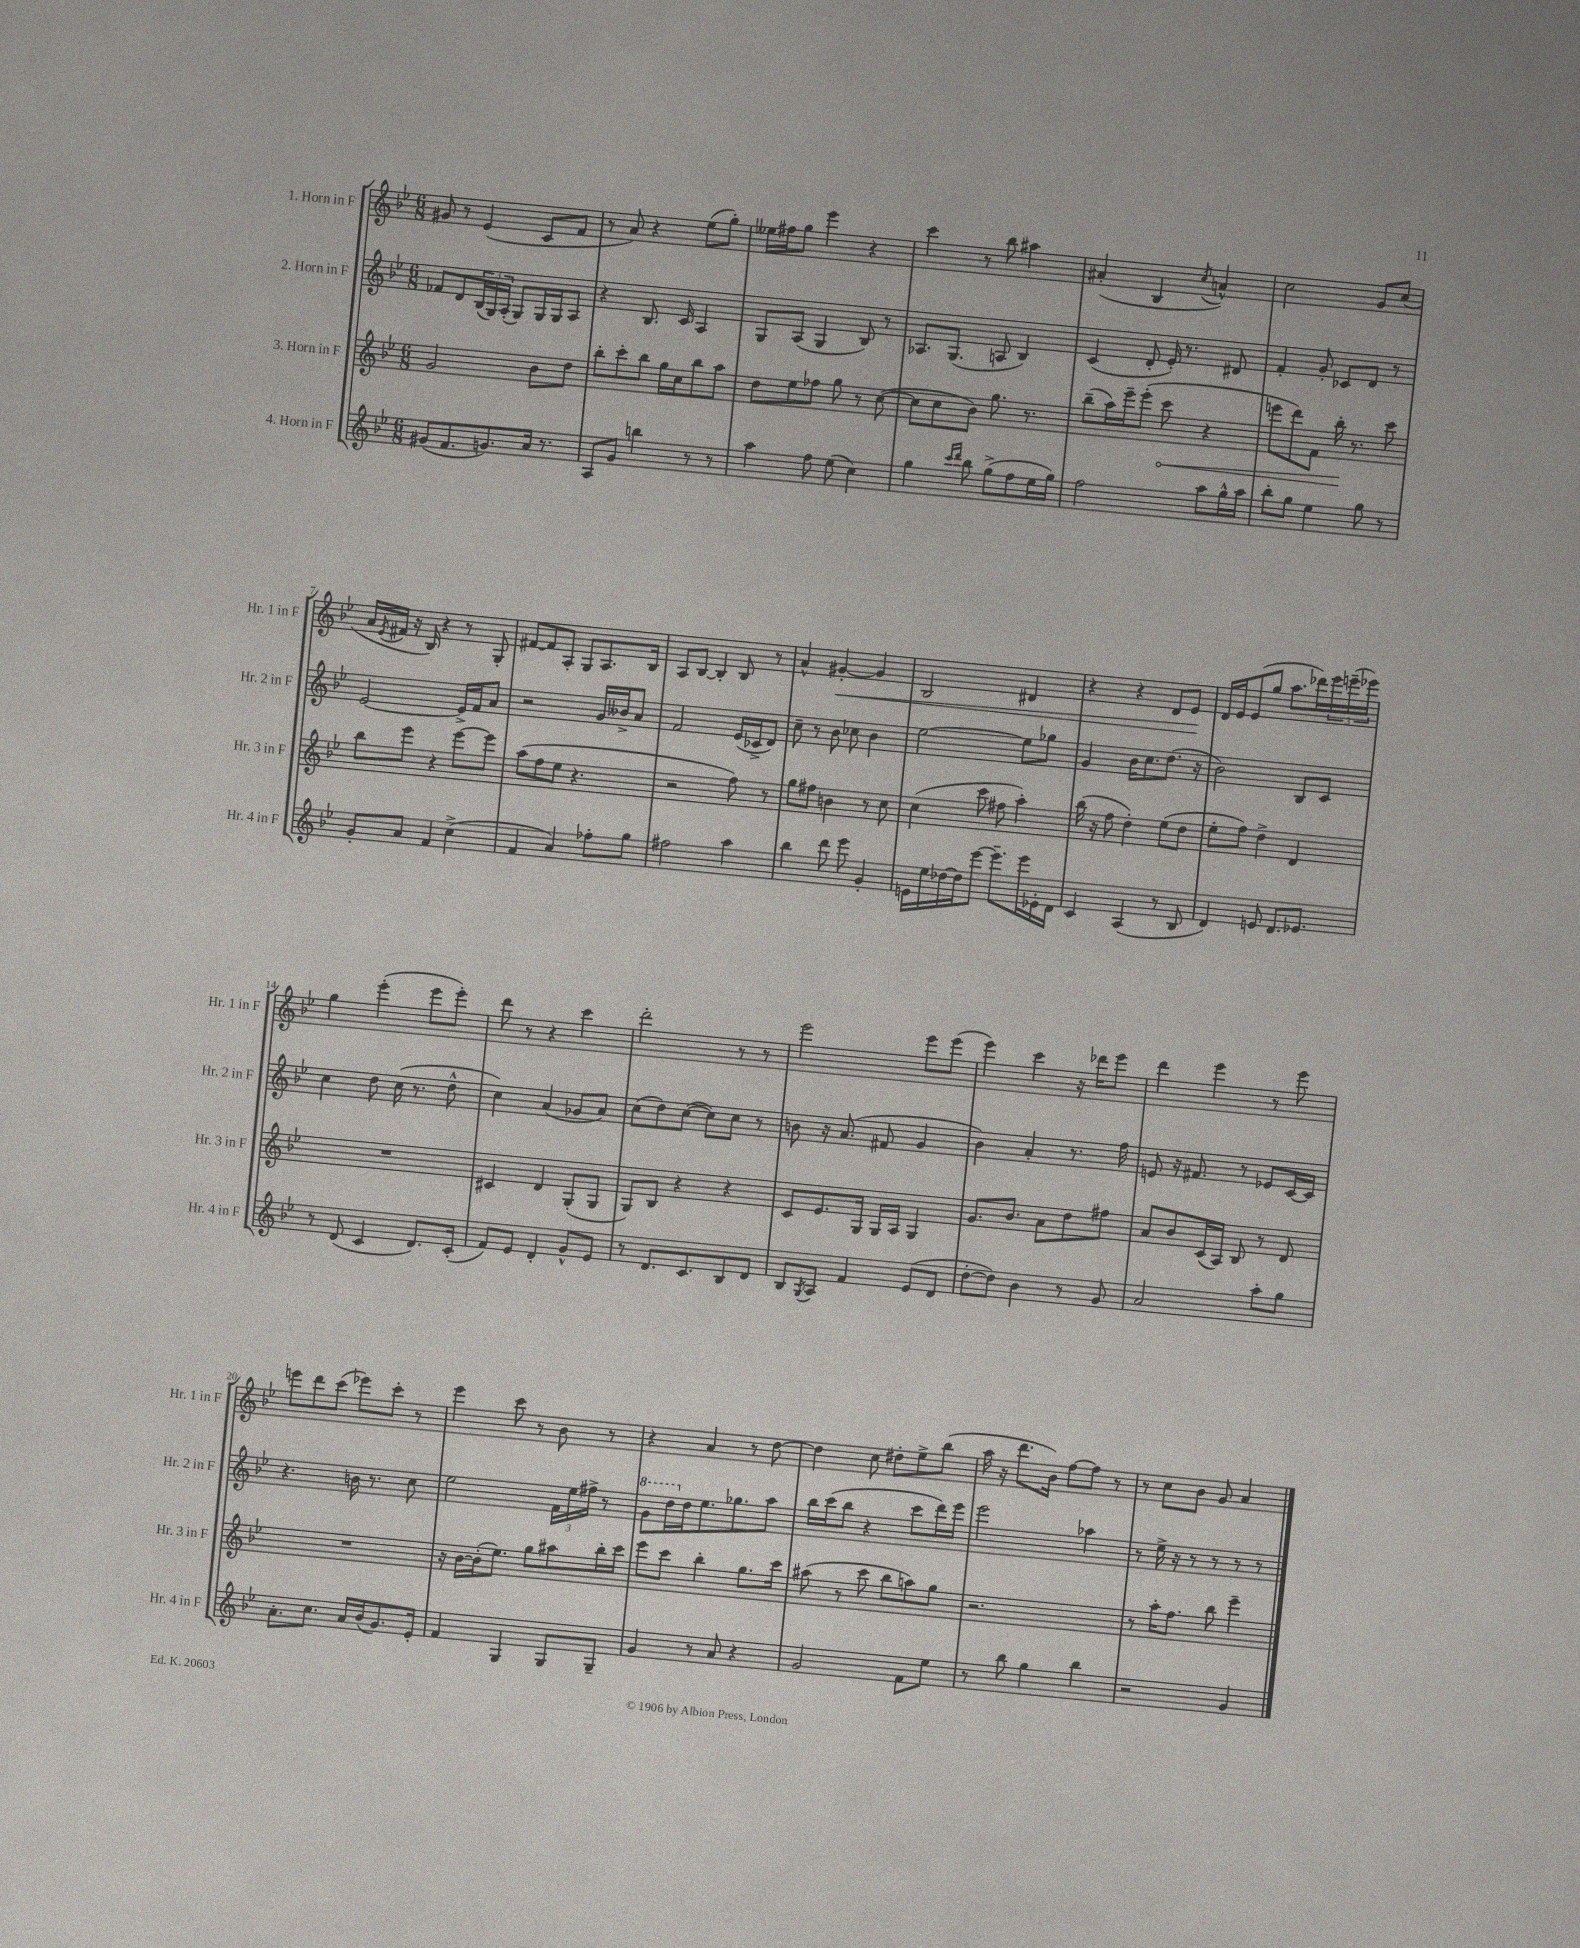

**kern	**kern	**kern	**kern
*staff4	*staff3	*staff2	*staff1
*clefG2	*clefG2	*clefG2	*clefG2
*k[b-e-]	*k[b-e-]	*k[b-e-]	*k[b-e-]
*M6/8	*M6/8	*M6/8	*M6/8
(8g#	2g	8f-	8g#
8.f	.	8d	8r
.	.	(24B-	(4e-
.	.	24G)	.
8.g)	.	.	.
.	.	(24A'	.
.	.	8G)	.
16a	8b-	16G	8c
8.r	.	16G	.
.	8dd	8A	8f
=	=	=	=
8A	8bb-'	4r	8r
8g	8ccc'	.	8a)
4bb	8bb-	8.B-	4r
.	16gg	.	.
.	16cc	16c	.
8r	8bb-	4A	(8ee-
8r	8aa	.	8gg')
=	=	=	=
4aa	8dd	8G	16ee--
.	.	.	16ff#
.	8ee-	(8A	8gg
8ff	8ff-	4G	4eee-
(8ee-	8gg	.	.
4cc)	8r	8B-)	4r
.	([8cc	8r	.
=	=	=	=
4gg	8cc]	8.A-	4ccc
.	8cc	.	.
.	.	(8.G	.
16qqccc	.	.	.
16qqddd	.	.	.
8bb-	8b-)	.	8r
(8gg^	8.gg	8A	8bb-
8ff	.	4B-)	4aa#
.	8.r	.	.
16ee-	.	.	.
16gg)	.	.	.
=	=	=	=
2ff	(8bb-~	(4c	(4a#'
.	16aa)	.	.
.	16eee-~	.	.
.	(8eee-'	8d'	4B-
.	8ccc	16e-')	.
.	.	8.r	.
.	.	.	8qcc
8aa	4r	.	4a^^)
16gg^^	.	8d#	.
16aa	.	.	.
=	=	=	=
8bb-'	8eee	4f'	2cc
8gg	8ddd)	.	.
4ee-	8f	8g'	.
.	16bb-'	8c-	.
.	8.r	.	.
8gg	.	8d	8g
8r	8ccc	8r	(8cc
=	=	=	=
8g'	8bb-	[2e-	16a
.	.	.	8qe-
.	.	.	16f#
8a	8eee-	.	16r
.	.	.	16B-)
4f	4r	.	4r
(4cc^	[8eee-	16e-^]	8r
.	.	16f	.
.	8eee-]	8a	8G'
=	=	=	=
4f	(8aa	2r	[8f#
.	8ff	.	8f#]
4a)	8ee-	.	8A'
.	4.r	.	8G
8ff-'	.	16g	8.A
.	.	16b--^	.
8gg	.	8a	.
.	.	.	16B-
=	=	=	=
2ff#	2r	2f	8A
.	.	.	[8B-
.	.	.	4B-']
4aa	8ff)	(16e-	8B-
.	.	16c-^	.
.	8r	8d)	8r
=	=	=	=
4bb-	8gg	8cc~	4a^^
.	8ff#	8r	.
8ddd	4b	8b-	[4g#'
8eee-	.	8cc-	.
4g'	8r	4b-	4g#]
.	8cc	.	.
=	=	=	=
16e	(4cc	[2ee-	2B-
16ee-	.	.	.
[16dd-	.	.	.
16dd-]	.	.	.
[8eee-	8ccc	.	.
8.eee-~]	8ff#	.	.
.	4aa')	8ee-]	4d#
16eee-	.	.	.
16e-'	.	8gg-	.
16d	.	.	.
=	=	=	=
4c	(16bb-	4g	4r
.	16r	.	.
.	8ff	.	.
(4A	4dd')	16b-	4r
.	.	8.cc	.
8r	(8ee-	(8.dd	8d
8B-	8dd	.	8e-
.	.	16r	.
=	=	=	=
4d)	8ee-'	2b-)	16d
.	.	.	16e-
.	8ff)	.	(8e-
8e	4dd^	.	8gg
8.d	.	.	8.aa
.	4d	8B-	.
8.e-	.	.	16ddd-)
.	.	8c	24eee-
.	.	.	(24eee~
.	.	.	24eee-)
=	=	=	=
8r	2.r	4cc	4gg
(8d	.	.	.
4c	.	8dd	(4eee-'
.	.	(16cc	.
.	.	8.r	.
8.d)	.	.	8eee-
.	.	8dd^^	8eee-')
(16c'	.	.	.
=	=	=	=
8f)	4c#	4cc)	8ddd
8e-	.	.	8r
4d'	4d	(4a	4r
8g^^	(8G'	8g-	4ccc
8e-	8G	8a)	.
=	=	=	=
8r	8G)	(8cc	2ddd'
8.d	8B-	8dd)	.
.	4r	([8cc	.
8.c	.	.	.
.	.	8cc])	.
8B-	4r	8cc	8r
8d	.	8r	8r
=	=	=	=
8B-	8c	8b	2eee-
8qG	.	.	.
8A	8.e-	16r	.
.	.	(8.a	.
4f	.	.	.
.	16G	.	.
.	16G	8f#	.
.	16A	.	.
(8e-	4G	4g	8eee-
8d	.	.	(8eee-
=	=	=	=
[8dd'	8.g	4b-)	4eee-)
8dd])	.	.	.
.	8.b-	.	.
4b-	.	4a'	4ccc
.	8a	.	.
8r	8dd	8.r	16r
.	.	.	16ddd-
8g	8ff#	.	8eee-
.	.	16ff	.
=	=	=	=
2a	8a	8e	4ddd
.	8b-	16r	.
.	.	8.f#	.
.	(16c	.	4eee-
.	16A)	.	.
.	8B-	8r	.
8aa'	8r	8e-	8r
8gg	8d	[16c	8eee-
.	.	16c]	.
=	=	=	=
8.a'	2.r	4.r	8eee
.	.	.	8ddd
8.cc	.	.	.
.	.	.	(8ccc
16a	.	16b	8eee-)
(16b-	.	8.r	.
8.g)	.	.	8ccc'
.	.	8cc	8r
16e-'	.	.	.
=	=	=	=
4f	16r	2ee-	4eee-
.	[16b-	.	.
.	(16b-']	.	.
.	8.ee-)	.	.
4G	.	.	8ccc
.	8gg	.	8r
8G	8aa#	24f	8b-
.	.	24ee-	.
.	.	24ff#^	.
8G~	16bb-'	8r	8r
.	16ccc	.	.
=	=	=	=
4g	8eee-	8gg	4r
.	8ccc	16ddd	.
.	.	16dd	.
8r	4bb-'	8.ee-	4a
8a	.	.	.
.	.	8.gg-	.
4r	8.gg	.	8r
.	.	8aa	[8dd
.	16ccc	.	.
=	=	=	=
2g	(8aa#	16bb-	4dd]
.	.	(16ccc	.
.	8r	8bb-	.
.	8ccc	4r	8cc
.	8bb-	.	8dd#'
8f	8aa)	8ccc	8ee-^
8ee-	8gg	16ddd)	(8bb-
.	.	16eee-	.
=	=	=	=
8r	2.r	2eee-	16aa
.	.	.	16r
8bb-	.	.	8.ddd
4gg	.	.	.
.	.	.	16b-)
.	.	.	[8ff
4bb-	.	4aa-	8ff]
.	.	.	8r
=	=	=	=
2r	8r	8r	8r
.	16aa'	16ee-^	8cc
.	8.ff	16r	.
.	.	8r	8b-
.	8bb-	8r	8g
4g	4eee-~	8r	4a
.	.	8r	.
==	==	==	==
*-	*-	*-	*-
